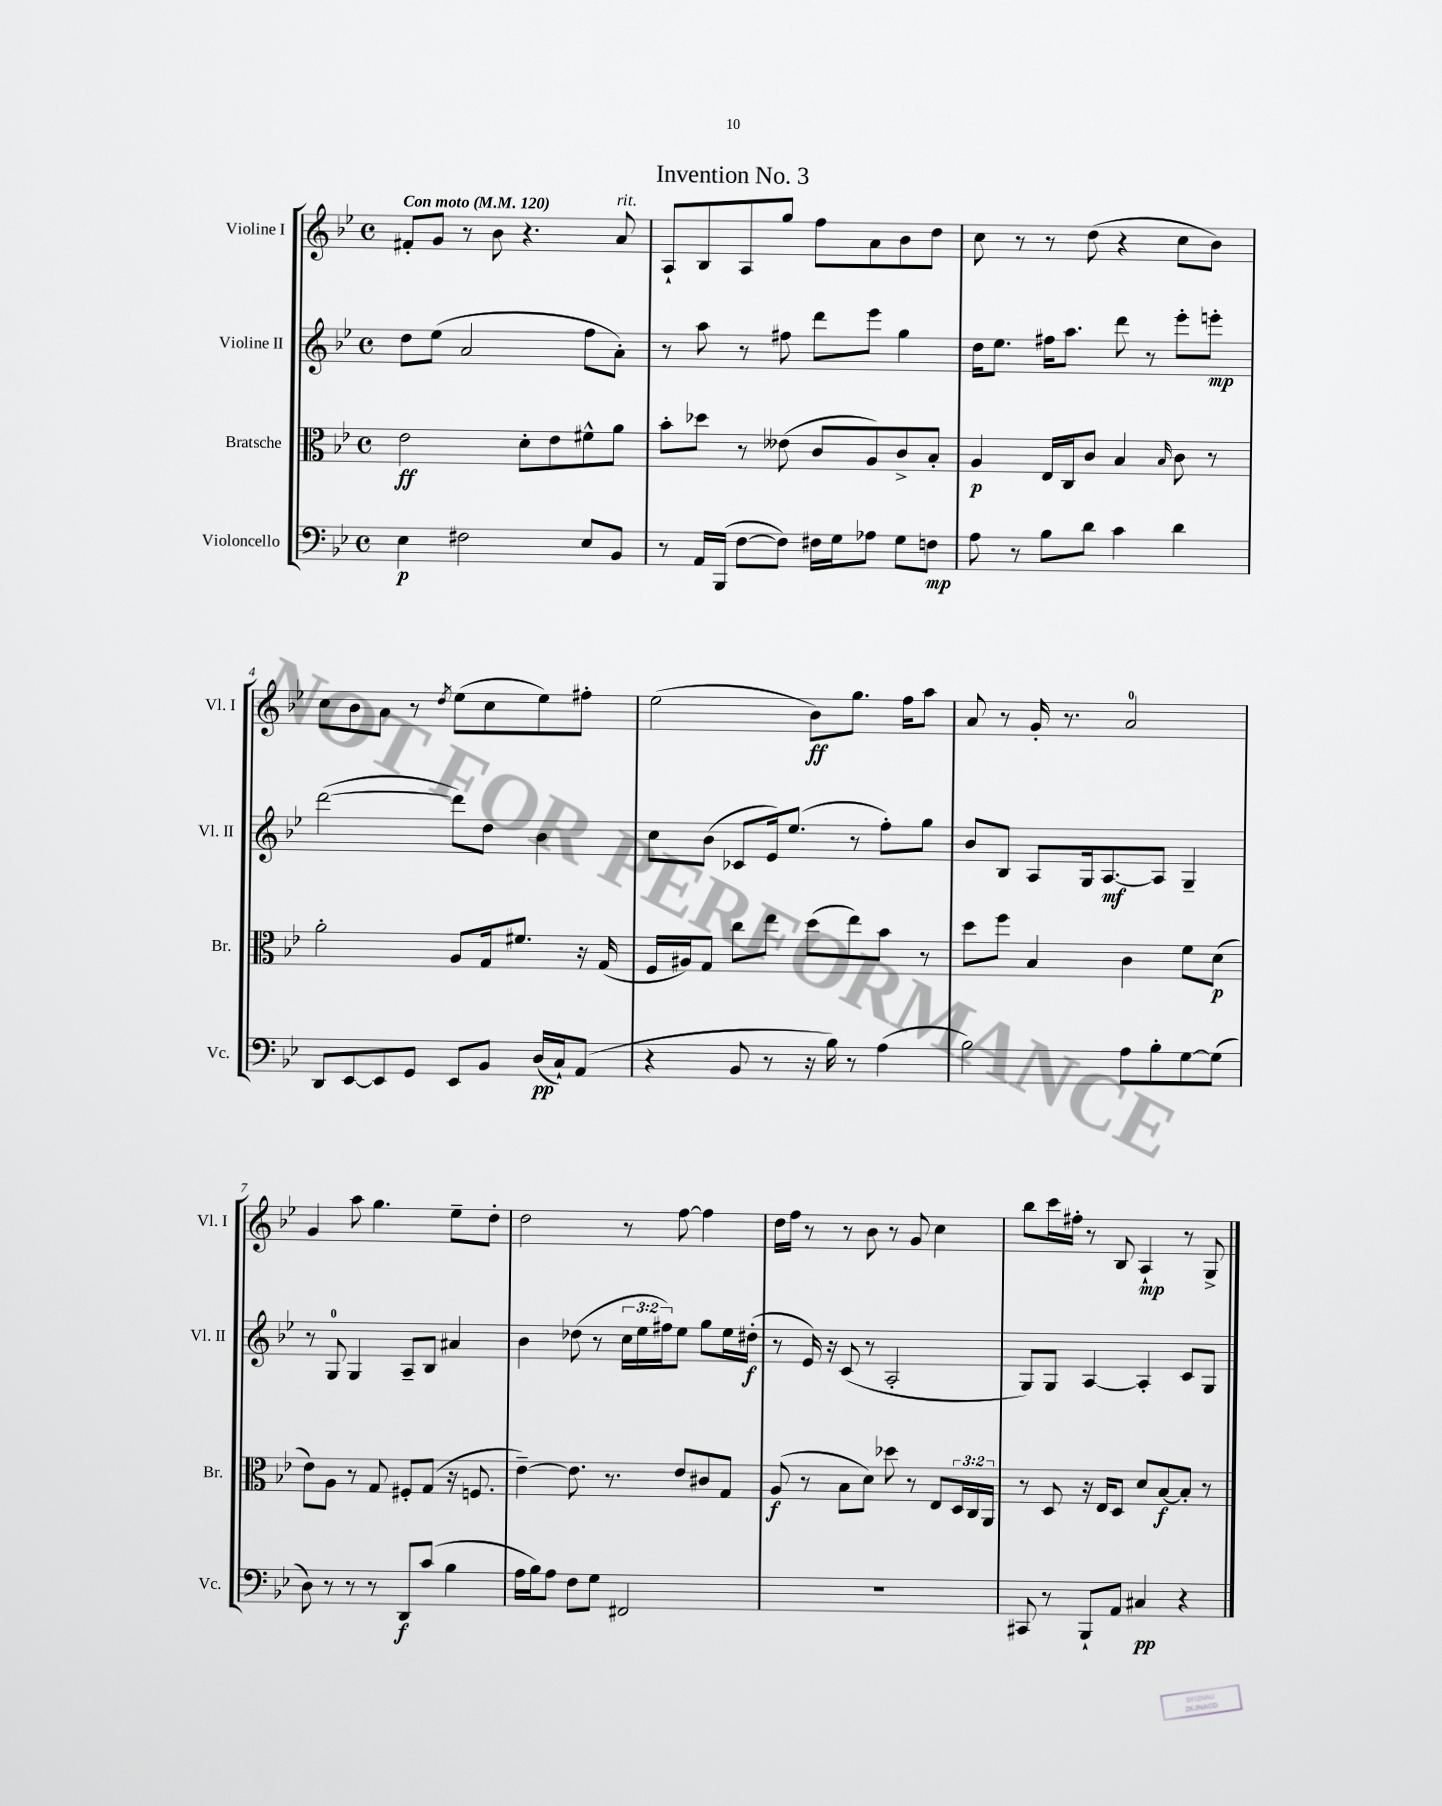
\header { title = "Invention No. 3" }
<<
\new StaffGroup <<
\new Staff = "s0" \with { instrumentName = "Violine I" shortInstrumentName = "Vl. I" } {
    \clef treble \key bes \major \defaultTimeSignature \time 4/4 \tempo "Con moto" 4 = 120
    fis'8-. g'8 r8 bes'8 r4. a'8^\markup { \italic "rit." } |
    a8-! bes8 a8 g''8 f''8 a'8 bes'8 d''8 |
    c''8 r8 r8 d''8( r4 c''8 bes'8) |
    c''8 bes'8 a'8 r8 \acciaccatura { d''8 } ees''8( c''8 ees''8) fis''8-. |
    ees''2( bes'8\ff) g''8. f''16 a''8 |
    a'8 r8 g'16-. r8. a'2-0 |
    g'4 a''8 g''4. ees''8-- d''8-. |
    d''2 r8 f''8~ f''4 |
    d''16 f''16 r8 r8 bes'8 r8 g'8 c''4 |
    bes''8 c'''16 fis''16-. r8 bes8 a4-!\mp r8 g8-> \bar "|." |
}
\new Staff = "s1" \with { instrumentName = "Violine II" shortInstrumentName = "Vl. II" } {
    \clef treble \key bes \major \defaultTimeSignature \time 4/4 \override Staff.TupletNumber.text = #tuplet-number::calc-fraction-text
    d''8 ees''8( a'2 f''8 a'8-.) |
    r8 a''8 r8 fis''8 d'''8 ees'''8 g''4 |
    d''16 ees''8. fis''16 a''8. d'''8 r8 ees'''8-. e'''8-.\mp |
    d'''2~( d'''8) d''8 bes'4 |
    c''8 bes'8( ces'8 ees'16) ees''8.( r8 f''8-.) g''8 |
    bes'8 bes8 a8 g16 a8.~\mf a8 g4-- |
    r8 g8-0 g4 a8-- bes8 ais'4 |
    bes'4 des''8( r8 \tuplet 3/2 { c''16 ees''16 fis''16) } ees''8 g''8 ees''16 dis''16-.\f( |
    r8 ees'16) r16 c'8( r8 a2-. |
    g8) g8 a4~ a4-. c'8 g8 \bar "|." |
}
\new Staff = "s2" \with { instrumentName = "Bratsche" shortInstrumentName = "Br." } {
    \clef alto \key bes \major \defaultTimeSignature \time 4/4 \override Staff.TupletNumber.text = #tuplet-number::calc-fraction-text
    ees'2\ff d'8-. ees'8 fis'8-^ a'8 |
    bes'8-. des''8 r8 eeses'8( c'8 a8) c'8-> bes8-. |
    a4\p ees16 c16 c'8 bes4 \grace { bes16 } c'8 r8 |
    a'2-. a8 g16 fis'8. r16 g16( |
    f16 ais16) g8 c''8 ees''8 d''8( ees''8) bes'8 r8 |
    d''8 f''8 bes4 c'4 f'8 d'8\p( |
    ees'8) a8 r8 g8 fis8-. g8( r16 f8. |
    ees'4~--) ees'8. r8. ees'8 cis'8 g8 |
    a8\f( r8 bes8 d'8) des''8 r8 ees8 \tuplet 3/2 { d16 c16 a,16 } |
    r8 d8 r16 ees16 d8 d'8 bes8~\f bes8-. r8 \bar "|." |
}
\new Staff = "s3" \with { instrumentName = "Violoncello" shortInstrumentName = "Vc." } {
    \clef bass \key bes \major \defaultTimeSignature \time 4/4
    ees4\p fis2 ees8 bes,8 |
    r8 a,16 bes,,16( f8~ f8) fis16 g16 aes8 g8 f8\mp |
    a8 r8 bes8 d'8 c'4 d'4 |
    d,8 ees,8~ ees,8 g,8 ees,8 bes,8 d16\pp( c16-!) a,8( |
    r4 bes,8 r8 r16 bes16) r8 a4( |
    bes2) a8 bes8-. g8~ g8( |
    d8) r8 r8 r8 d,8\f c'8( bes4 |
    a16 bes16) a8 f8 g8 fis,2 |
    R1 |
    cis,8 r8 bes,,8-! a,8 cis4\pp r4 \bar "|." |
}
>>
>>
